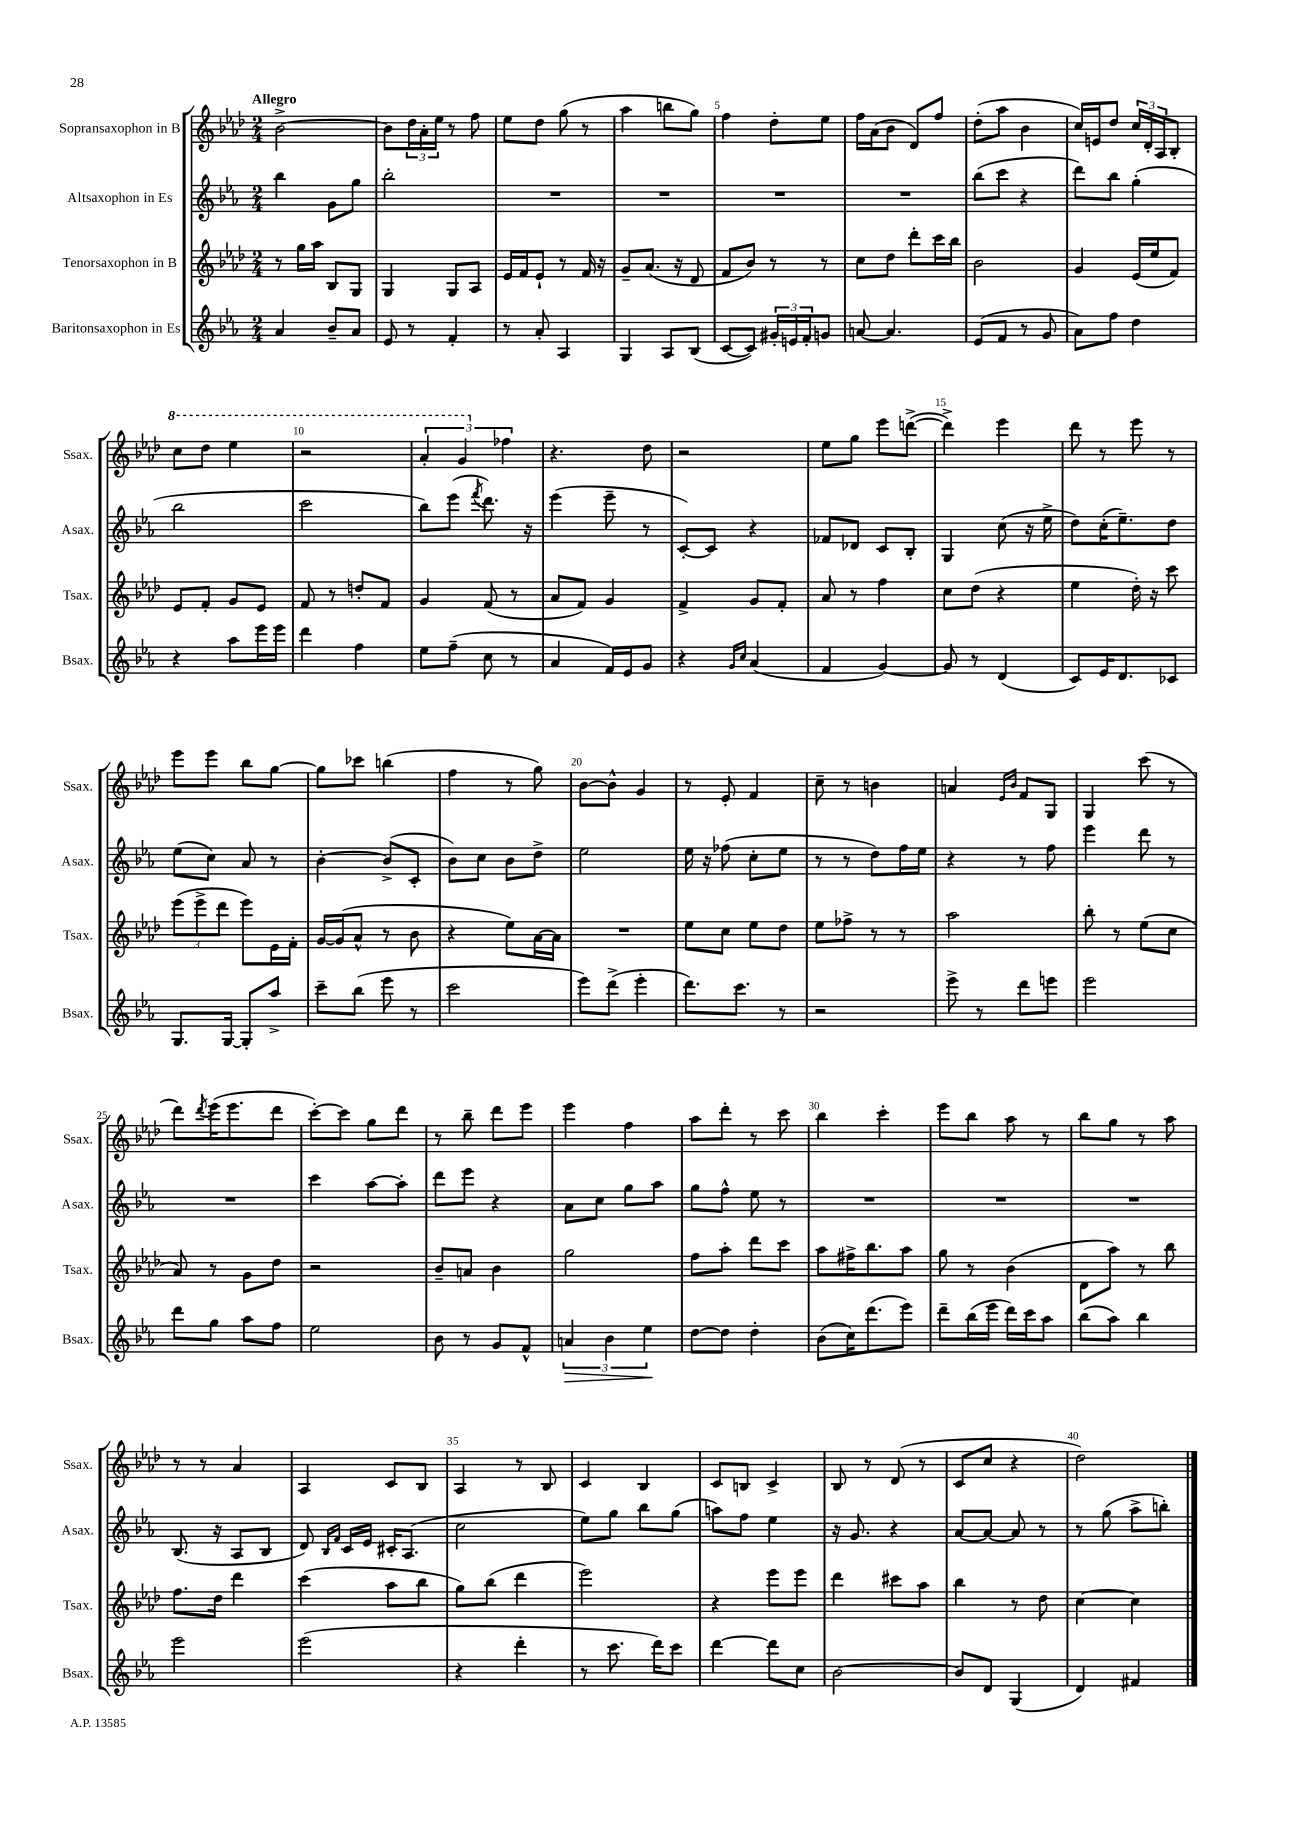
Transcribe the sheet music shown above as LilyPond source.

<<
\new StaffGroup <<
\new Staff = "s0" \with { instrumentName = "Sopransaxophon in B" shortInstrumentName = "Ssax." } {
    \clef treble \key aes \major \numericTimeSignature \time 2/4 \tempo "Allegro"
    bes'2~-> |
    bes'8 \tuplet 3/2 { des''16 aes'16-. ees''16 } r8 f''8 |
    ees''8 des''8 g''8( r8 |
    aes''4 b''8 g''8) |
    f''4 des''8-. ees''8 |
    f''16 aes'16( bes'8 des'8) f''8 |
    des''8-.( aes''8 bes'4 |
    c''16) e'16 des''8 \tuplet 3/2 { c''16 des'16-. aes16 } bes8-. |
    \ottava #1 c'''8 des'''8 ees'''4 |
    r2 |
    \tuplet 3/2 { aes''4-. g''4 \ottava #0 fes''4 } |
    r4. des''8 |
    r2 |
    ees''8 g''8 ees'''8 d'''8~->( |
    d'''4->) ees'''4 |
    des'''8 r8 ees'''8 r8 |
    ees'''8 ees'''8 bes''8 g''8~ |
    g''8 ces'''8 b''4( |
    f''4 r8 g''8) |
    bes'8~ bes'8-^ g'4 |
    r8 ees'8-. f'4 |
    c''8-- r8 b'4 |
    a'4 \grace { ees'16 bes'16 } f'8 g8 |
    g4 c'''8( r8 |
    des'''8) \acciaccatura { des'''8 } ees'''16( ees'''8. des'''8 |
    c'''8~-.) c'''8 g''8 des'''8 |
    r8 bes''8-- des'''8 ees'''8 |
    ees'''4 f''4 |
    aes''8 des'''8-. r8 c'''8 |
    bes''4 c'''4-. |
    ees'''8 bes''8 aes''8 r8 |
    bes''8 g''8 r8 aes''8 |
    r8 r8 aes'4 |
    aes4 c'8 bes8 |
    aes4 r8 bes8 |
    c'4 bes4 |
    c'8 b8 c'4-> |
    bes8 r8 des'8( r8 |
    c'8 c''8 r4 |
    des''2) \bar "|." |
}
\new Staff = "s1" \with { instrumentName = "Altsaxophon in Es" shortInstrumentName = "Asax." } {
    \clef treble \key ees \major \numericTimeSignature \time 2/4
    bes''4 g'8 g''8 |
    bes''2-. |
    R2 |
    R2 |
    R2 |
    R2 |
    bes''8( c'''8 r4 |
    d'''8) bes''8 g''4-.( |
    bes''2 |
    c'''2 |
    bes''8) ees'''8( \acciaccatura { f'''8 } d'''8.) r16 |
    ees'''4( ees'''8-- r8 |
    c'8~-.) c'8 r4 |
    fes'8 des'8 c'8 bes8-. |
    g4 c''8( r16 ees''16-> |
    d''8) c''16-.( ees''8.--) d''8 |
    ees''8( c''8) aes'8 r8 |
    bes'4~-. bes'8->( c'8-. |
    bes'8) c''8 bes'8 d''8-> |
    ees''2 |
    ees''16 r16 fes''8( c''8-. ees''8 |
    r8 r8 d''8) f''16 ees''16 |
    r4 r8 f''8 |
    ees'''4 d'''8 r8 |
    R2 |
    c'''4 aes''8~ aes''8-. |
    d'''8 ees'''8 r4 |
    aes'8 c''8 g''8 aes''8 |
    g''8 f''8-^ ees''8 r8 |
    R2 |
    R2 |
    R2 |
    bes8.( r16 aes8 bes8 |
    d'8) \grace { bes16 f'16 } c'16 ees'16 cis'16-. aes8.( |
    c''2 |
    ees''8) g''8 bes''8 g''8( |
    a''8) f''8 ees''4 |
    r16 g'8. r4 |
    aes'8~ aes'8~ aes'8 r8 |
    r8 g''8( aes''8-> b''8-.) \bar "|." |
}
\new Staff = "s2" \with { instrumentName = "Tenorsaxophon in B" shortInstrumentName = "Tsax." } {
    \clef treble \key aes \major \numericTimeSignature \time 2/4
    r8 g''16 aes''16 bes8 g8 |
    g4 g8 aes8 |
    ees'16 f'16 ees'8-! r8 f'16 r16 |
    g'8-- aes'8.( r16 des'8 |
    f'8 bes'8) r8 r8 |
    c''8 des''8 des'''8-. c'''16 bes''16 |
    bes'2 |
    g'4 ees'16( ees''16 f'8) |
    ees'8 f'8-. g'8 ees'8 |
    f'8 r8 d''8-. f'8 |
    g'4 f'8( r8 |
    aes'8 f'8) g'4 |
    f'4-> g'8 f'8-. |
    aes'8 r8 f''4 |
    c''8 des''8( r4 |
    ees''4 des''16-.) r16 c'''8 |
    \tuplet 3/2 { ees'''8( ees'''8-> des'''8 } ees'''8) ees'16 f'16-. |
    g'16~ g'16( aes'8-^ r8 bes'8 |
    r4 ees''8) aes'16~ aes'16 |
    R2 |
    ees''8 c''8 ees''8 des''8 |
    ees''8 fes''8-> r8 r8 |
    aes''2 |
    bes''8-. r8 ees''8( c''8 |
    aes'8) r8 g'8 des''8 |
    r2 |
    bes'8-- a'8 bes'4 |
    g''2 |
    f''8 aes''8-. des'''8 c'''8 |
    aes''8 fis''16-> bes''8. aes''8 |
    g''8 r8 bes'4( |
    des'8 aes''8) r8 bes''8 |
    f''8. des''16 des'''4 |
    c'''4( aes''8 bes''8 |
    g''8) bes''8( des'''4 |
    ees'''2) |
    r4 ees'''8 ees'''8 |
    des'''4 cis'''8 aes''8 |
    bes''4 r8 des''8 |
    c''4~ c''4 \bar "|." |
}
\new Staff = "s3" \with { instrumentName = "Baritonsaxophon in Es" shortInstrumentName = "Bsax." } {
    \clef treble \key ees \major \numericTimeSignature \time 2/4
    aes'4 bes'8-- aes'8 |
    ees'8 r8 f'4-. |
    r8 aes'8-. aes4 |
    g4 aes8 bes8( |
    c'8~ c'8) \tuplet 3/2 { gis'16-. e'16 f'16-. } g'8 |
    a'8~ a'4. |
    ees'8( f'8 r8 g'8 |
    aes'8) f''8 d''4 |
    r4 aes''8 ees'''16 ees'''16 |
    d'''4 f''4 |
    ees''8 f''8--( c''8 r8 |
    aes'4 f'16) ees'16 g'8 |
    r4 \grace { g'16 c''16 } aes'4( |
    f'4 g'4~) |
    g'8 r8 d'4( |
    c'8) ees'16 d'8. ces'8 |
    g8. g16~ g8-. aes''8-> |
    c'''8-- bes''8( ees'''8 r8 |
    c'''2 |
    ees'''8) d'''8->( ees'''4-. |
    d'''8.) c'''8. r8 |
    r2 |
    ees'''8-> r8 d'''8 e'''8 |
    ees'''2 |
    d'''8 g''8 aes''8 f''8 |
    ees''2 |
    bes'8 r8 g'8 f'8-^ |
    \tuplet 3/2 { a'4\> bes'4 ees''4\! } |
    d''8~ d''8 d''4-. |
    bes'8( c''16) d'''8.( ees'''8) |
    d'''8-- bes''16( ees'''16 d'''16) c'''16 aes''8 |
    bes''8( aes''8) bes''4 |
    ees'''2 |
    ees'''2( |
    r4 d'''4-. |
    r8 c'''8. d'''16) c'''8 |
    d'''4~ d'''8 c''8 |
    bes'2~ |
    bes'8 d'8 g4( |
    d'4) fis'4 \bar "|." |
}
>>
>>
\layout { \context { \Score \override BarNumber.break-visibility = ##(#f #t #t) barNumberVisibility = #(every-nth-bar-number-visible 5) } }
